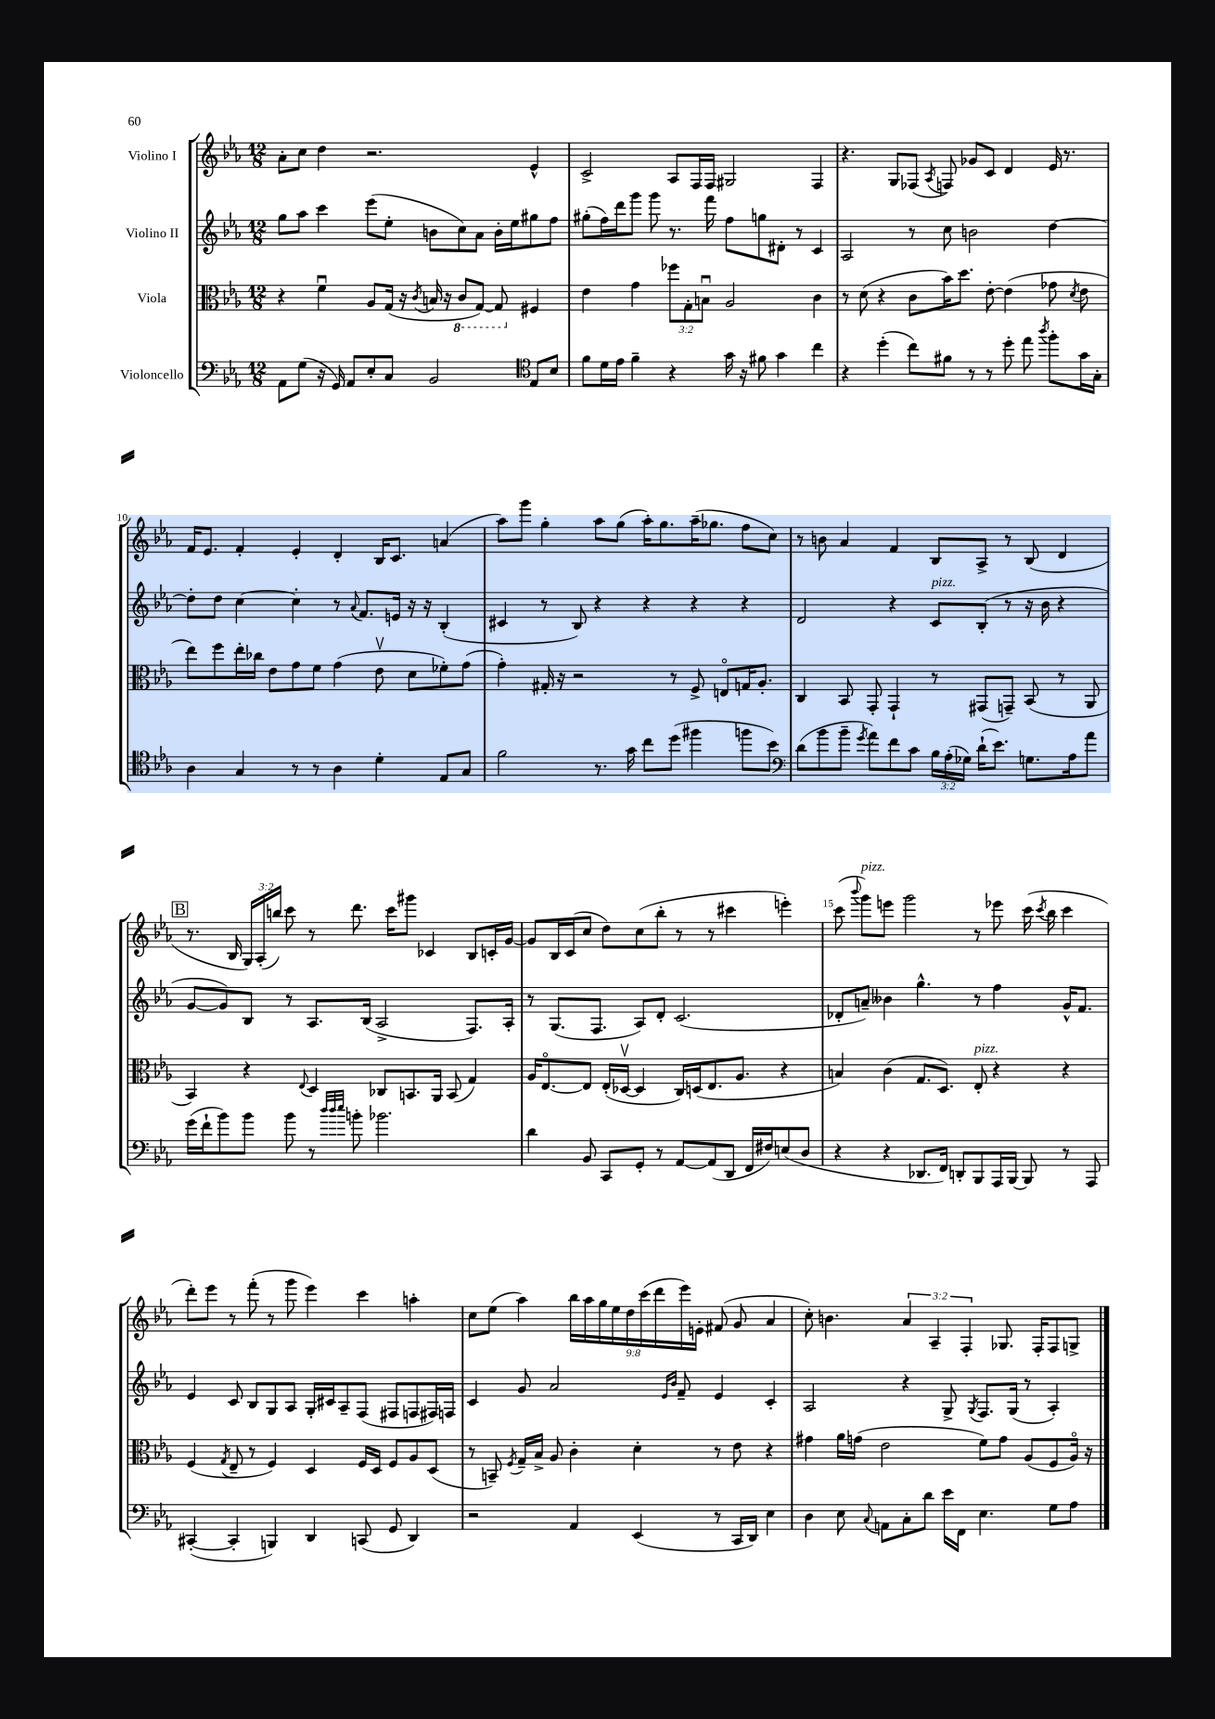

**kern	**kern	**kern	**kern
*staff4	*staff3	*staff2	*staff1
*clefF4	*clefC3	*clefG2	*clefG2
*k[b-e-a-]	*k[b-e-a-]	*k[b-e-a-]	*k[b-e-a-]
*M12/8	*M12/8	*M12/8	*M12/8
8AA-\L	4r	8gg\L	8a-'\L
(8G\J	.	8aa-\J	8cc\J
16r	4fu\	4ccc\	4dd\
16GG/)	.	.	.
8AA-/L	.	.	.
8E-'/	8A-/L	(8eee-\L	2.r
8C/J	(16G/Jk	8ee-'\J	.
.	16r	.	.
.	8qc/	.	.
2BB-/	16B/	8b\L	.
.	16r	.	.
.	8C/L	8cc\)	.
.	[8GG/J)	8a-\J	.
.	8GG/]	16b'\LL	.
.	.	16ee-\J	.
*clefC4	*	*	*
8E-/L	4F#/	8gg#\	4e-^^/
8B-/J	.	8ff\J	.
=	=	=	=
8f\L	4e-\	(8gg#'\L	2c^/
16d\L	.	16ff\L)	.
16e-\JJ	.	16ddd\J	.
4f~\	4g\	8ggg\J	.
.	.	8ggg\	.
4r	12ff-\L	8.r	8A-/L
.	12G'\	.	.
.	.	.	16F/L
.	12Bu\J	.	.
.	.	16fff\	16F/JJ
16g\	2A-/	8ff\L	2G#/
16r	.	.	.
8f#\	.	8gg\	.
4g\	.	8d#'\J	.
.	.	8r	.
4cc\	4c\	4c/	4F/
=	=	=	=
4r	8r	2A-/	4.r
.	(8d\	.	.
(4dd'\	4r	.	.
.	.	.	8G/L
8cc\L)	8c\L	8r	(8F-/J
.	.	.	8qA-/
8f#\J	16b-\K)	8cc\	8F/)
.	8.dd\J	.	.
8r	.	2b\	8g-/L
8r	[8e-'\	.	8c/J
8dd'\	(4e-\]	.	4d/
8ee-\	.	.	.
8qaa-/	.	.	.
8ff'\L	8g-\	[4dd\	16e-/
.	.	.	8.r
.	8qd/	.	.
16g\L	8e-\	.	.
16G'\JJ	.	.	.
=	=	=	=
4A-\	8ee-\L)	8dd'\]L	16f/LK
.	.	.	8.e-/J
.	8ff\	8dd\J	.
4G/	16ee-'\L	[4cc\	4f'/
.	16cc-\JJ	.	.
.	8e-\L	.	.
8r	8g\	4cc'\]	4e-'/
8r	8f\J	.	.
4A-\	(4g\	8r	4d'/
.	.	8qqa-/	.
.	.	8.f/L	.
4d'\	8e-v\	.	16B-/LK
.	.	16e/Jk	8.c/J
.	8d\L	16r	.
.	.	16r	.
8E-/L	8f-'\)	(4B-'/	(4a/
8G/J	(8g\J	.	.
=	=	=	=
2f\	4g'\)	4c#/	8aa-\L)
.	.	.	8ggg\J
.	16G#'/	8r	4gg'\
.	16r	.	.
.	2r	8B-/)	.
8.r	.	4r	8aa-\L
.	.	.	(8gg\J
16g\	.	.	.
8cc\L	.	4r	16aa-'\LK)
.	.	.	8.gg\
(8dd\J	8r	.	.
4ff#\	8F^/	4r	(16aa-~\K
.	.	.	8.gg-\J
.	8Eo/L	.	.
8ff\L	16G/K	4r	8ff\L
.	8.A-'/J	.	.
8b-\J)	.	.	8cc\J)
=	=	=	=
*clefF4	*	*	*
(8d\L	4C/	2d/	8r
8b-\	.	.	8b\
8b-~\J	8BB-/	.	4a-/
8qg/	.	.	.
8a-\L)	8GG'/	.	.
8f\	4GG`/	4r	4f/
8c\J	.	.	.
24B-\LL	8r	8c/L	8B-/L
(24A-'\	.	.	.
24G-\JJ)	.	.	.
(16d`\LK	(8GG#/L	(8B-'/J	8A-^/J
8.e-\J)	.	.	.
.	8GG~/J)	8r	8r
8.G\L	(8BB-/	16r	(8B-/
.	.	16b-\	.
.	8r	4r	4d/
16A-\k	.	.	.
8a-\J	8AA-/	.	.
=	=	=	=
(16g\LL	4BB-/)	[8g/L	8.r
16f`\J	.	.	.
8b-\)	.	8g/])	.
.	.	.	16B-/
8b-\J	4r	8B-/J	24G/LL)
.	.	.	(24A-'/
.	.	.	24bb/JJ)
8b-\	.	8r	8ccc\
.	8qqE-/	.	.
8r	4D/	8.A-/L	8r
32qqdd/LLL	.	.	.
32qqdd/	.	.	.
32qqee-/JJJ	.	.	.
8b'\	.	.	8.ddd\
.	.	(16B-/Jk	.
2.b-\	8C-/L	2A-^/	.
.	.	.	16ccc\LK
.	8.BB/	.	8ggg#\J
.	.	.	4c-/
.	16AA-/Jk	.	.
.	(8BB/	.	.
.	4G/)	8.F/L)	8B-/L
.	.	.	16c'/L
.	.	16A-'/Jk	[16g/JJ
=	=	=	=
4d\	16A-/LK	8r	8g/]L
.	[8.E-o/	.	.
.	.	(8.G/L	16B-/L
.	.	.	(16c/J
8BB-/	8E-/]J	.	8cc/J
.	.	8.F/J	.
8CC/L	(16E-'/LL	.	8dd\L)
.	[16D-v/JJ	.	.
8GG'/J	4D-/]	8A-/L)	(8cc\
8r	.	8d'/J	8bb-'\J
[8AA-/L	16C/LL)	(2.c/	8r
.	(16D/J	.	.
(8AA-/]	8.E-/	.	8r
8DD/J	.	.	4ccc#\
.	8.A-/J	.	.
16FF/LL	.	.	.
16F#/J)	.	.	.
(8E/	4r	.	4eee'\)
8D/J	.	.	.
=	=	=	=
4r	4B/)	8d-'/L	(8ccc\
.	.	.	8qqbbb-/
.	.	8a~/J)	8ggg\L)
4r	(4c\	4b--\	8eee\J
.	.	.	2ggg\
8.DD-/L	8.G/L	4.gg^^\	.
16FF/Jk)	8.D/J)	.	.
8DD'/L	.	.	.
8BBB-/	8E-'/	8r	8r
16AAA-/L	4r	4ff\	8eee-\
[16BBB-/JJ	.	.	.
8BBB-/]	.	.	(16ccc\
.	.	.	8qccc/
.	.	.	16bb-\
8r	4r	16g^^/LK	4ccc\
.	.	8.f/J	.
8AAA-/	.	.	.
=	=	=	=
([4CC#'/	(4F/	4e-/	8ddd'\L)
.	.	.	8eee-\J
.	8qG/	.	.
4CC#'/]	8E-~/	8c/	8r
.	8r	8B-/L	(8fff'\
4BBB/)	4F/)	8G/	8r
.	.	8A-/J	8ggg\
4DD/	4D/	16G'/LL	4eee-\)
.	.	16c#/J	.
.	.	8A-~/	.
(8CC/	16F/LL	(8F/J	4ccc\
.	16D/JJ	.	.
8GG/	8F/L	8F#/L	.
4DD/)	8A-/	8F/	4aa'\
.	(8D/J	16F#/L)	.
.	.	16F/JJ	.
=	=	=	=
2r	8r	4c/	8cc\L
.	8BB~/)	.	(8ee-\J
.	8qF/	.	.
.	16G~/LL	8g/	4aa-\)
.	16B-^/JJ	.	.
.	8A-/	2a-/	.
4AA-/	4c'\	.	18bb-\LL
.	.	.	18aa-\
.	.	.	18gg\
.	.	.	18ee-\
.	.	.	18dd\
(4EE-/	4d'\	.	.
.	.	.	(18ccc\
.	.	.	18ddd\
.	.	16qqe-/LL	.
.	.	16qqb-/JJ	.
.	.	8f~/	.
.	.	.	18eee-\)
.	.	.	18e'\JJ
8r	8r	4e-/	(8f#/
16CC/LL	8e-\	.	8g/
16DD/JJ)	.	.	.
4E-\	4r	4c'/	4a-/
=	=	=	=
4D\	4g#\	2A-/	8cc'\)
.	.	.	4.b\
8E-\	16a-\LL	.	.
.	(16g\JJ	.	.
8qqC/	.	.	.
8AA\L	2e-\	.	.
8C'\	.	4r	6a-/
8d\J	.	.	.
.	.	.	6A-~/
16e-\LL	.	8G^/	.
16FF\JJ	.	.	.
.	.	.	6F'/
.	.	8qG/	.
4.E-\	8f\L)	8.F/L	.
.	8g\J	.	8.G-/
.	.	(16G/Jk	.
.	(8A-/L	8r	.
.	.	.	16F'/LK
8G\L	8F/	4A-'/)	8F/
8A-\J	16A-o/Jk)	.	8G^/J
.	16r	.	.
==	==	==	==
*-	*-	*-	*-
